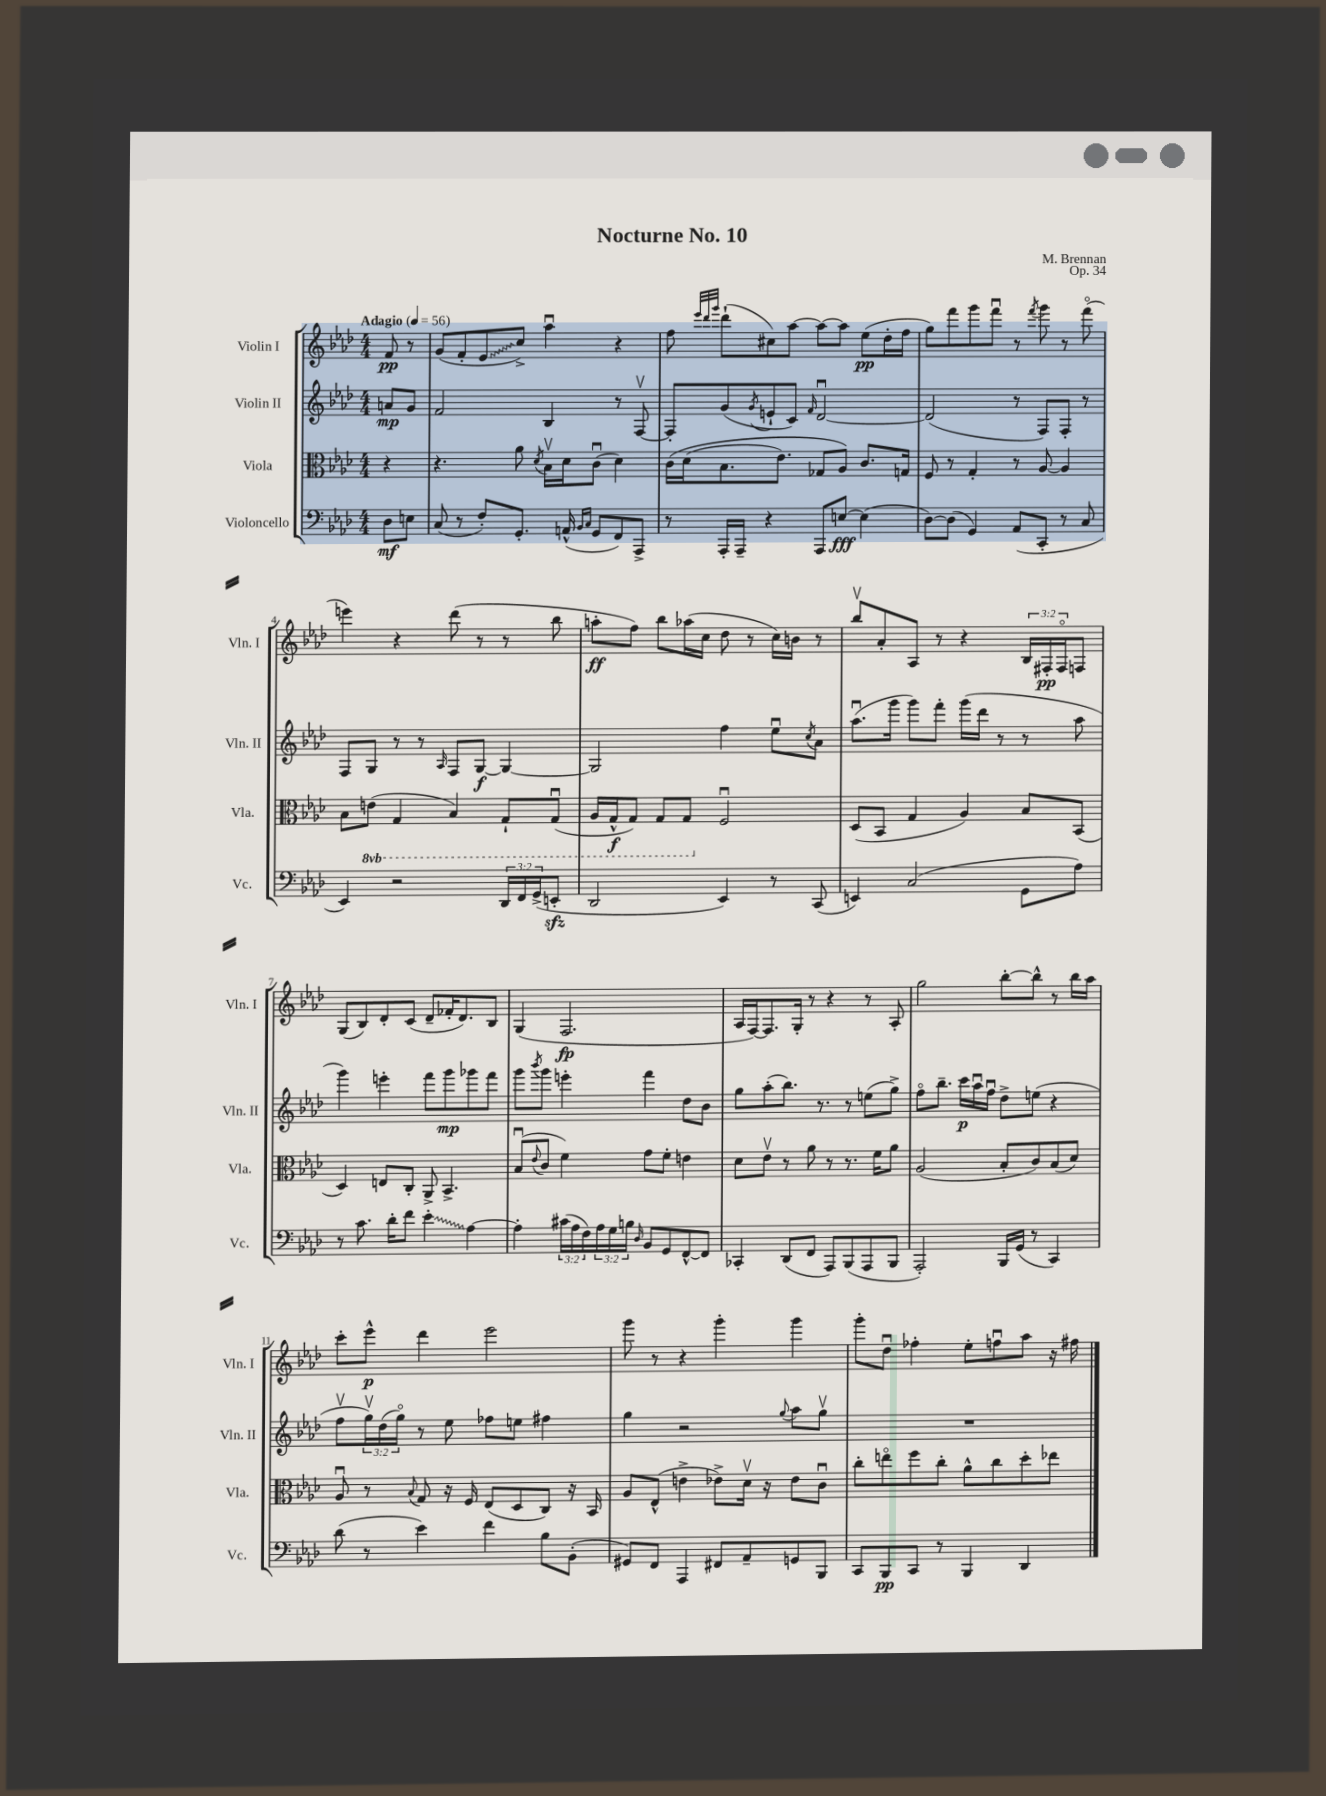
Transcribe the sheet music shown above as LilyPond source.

\header { title = "Nocturne No. 10" composer = "M. Brennan" opus = "Op. 34" }
<<
\new StaffGroup <<
\new Staff = "s0" \with { instrumentName = "Violin I" shortInstrumentName = "Vln. I" } {
    \clef treble \key aes \major \numericTimeSignature \time 4/4 \override Staff.TupletNumber.text = #tuplet-number::calc-fraction-text \partial 4 \tempo "Adagio" 4 = 56
    f'8\pp r8 |
    g'8( f'8-. \once \override Glissando.style = #'zigzag ees'8\glissando c''8->) aes''4\downbow r4 |
    f''8 \grace { ees'''32 des'''32 g'''32 } des'''8-!( cis''8) aes''8~ aes''8~ aes''8 ees''8\pp( des''16-. f''16 |
    g''8) f'''8 g'''8 f'''8\downbow r8 \acciaccatura { f'''8 } g'''8 r8 f'''8\flageolet( |
    e'''4) r4 des'''8( r8 r8 bes''8 |
    a''8-.\ff f''8) bes''8 aes''16( c''16 des''8 r8 c''16) b'16 r8 |
    bes''8\upbow aes'8-. aes8 r8 r4 \tuplet 3/2 { bes16 fis16-.\pp fis16\flageolet } f8 |
    g8( bes8) des'8-. c'8( des'8-- fes'16-. des'8.) bes8 |
    g4( f2.\fp |
    aes16 f16~) f8. g16-. r8 r4 r8 aes8-. |
    g''2 bes''8~-. bes''8-^ r8 bes''16 aes''16 |
    c'''8-. ees'''8-^\p des'''4 ees'''2 |
    g'''8 r8 r4 g'''4-. g'''4 |
    g'''8-. des''8\downbow fes''4-. ees''8-. f''8\downbow aes''8 r16 fis''16 \bar "|." |
}
\new Staff = "s1" \with { instrumentName = "Violin II" shortInstrumentName = "Vln. II" } {
    \clef treble \key aes \major \numericTimeSignature \time 4/4 \override Staff.TupletNumber.text = #tuplet-number::calc-fraction-text \partial 4
    a'8\mp g'8 |
    f'2 bes4 r8 f8~\upbow |
    f8-. g'8( \acciaccatura { g'8 } e'8-! c'8) \grace { f'16 } des'2~\downbow |
    des'2( r8 f8) f8-. r8 |
    f8 g8 r8 r8 \grace { aes16 } f8 g8~\f g4~ |
    g2 f''4 ees''8\downbow \acciaccatura { c''8 } aes'8 |
    aes''8.\downbow( g'''16 g'''8) f'''8-. g'''16( des'''16 r8 r8 aes''8 |
    g'''4) e'''4-. f'''8 g'''8\mp ges'''8 f'''8 |
    g'''8 \acciaccatura { bes'''8 } g'''8 e'''4-. f'''4 des''8 bes'8 |
    g''8 aes''8-.( bes''8.) r8. r8 e''8( g''8->) |
    f''8\flageolet bes''8.-- c'''16\p aes''16\downbow f''16\downbow des''8-> e''8( r4 |
    f''8\upbow \tuplet 3/2 { g''16\upbow) des''16( g''16\flageolet) } r8 ees''8 fes''8 e''8 fis''4 |
    g''4 r2 \appoggiatura { g''8 } aes''8 g''8\upbow |
    R1 \bar "|." |
}
\new Staff = "s2" \with { instrumentName = "Viola" shortInstrumentName = "Vla." } {
    \clef alto \key aes \major \numericTimeSignature \time 4/4 \set Staff.ottavationMarkups = #ottavation-simple-ordinals \partial 4
    r4 |
    r4. aes'8 \acciaccatura { des'8 } bes16\upbow des'16 c'8\downbow( des'4) |
    c'16\( des'16( bes8. ees'8.) ges8 aes8\) c'8. g16 |
    f8 r8 g4-. r8 aes8~ aes4 |
    bes8 \ottava #-1 e8( g,4 bes,4) g,8-! g,8\downbow( |
    aes,16 g,16-^\f g,8) g,8 g,8 \ottava #0 f2\downbow |
    des8( bes,8 g4 aes4) bes8 bes,8( |
    des4) e8 c8-. aes,8-> bes,4.-> |
    bes8\downbow( \appoggiatura { ees'8 } c'8 f'4) g'8 f'8-. e'4 |
    des'8 ees'8\upbow r8 aes'8 r8 r8. f'16 aes'8 |
    aes2( bes8-. c'8) bes8( des'8) |
    aes8\downbow r8 \appoggiatura { bes8 } g8 r16 f16 ees8( des8 c8) r16 bes,16 |
    aes8 ees8-^( e'4-> ees'8->) des'16\upbow r16 ees'8 c'8\downbow |
    c''8-. e''8\flageolet f''8 c''8-. aes'8-^ c''8 des''8-. ees''8 \bar "|." |
}
\new Staff = "s3" \with { instrumentName = "Violoncello" shortInstrumentName = "Vc." } {
    \clef bass \key aes \major \numericTimeSignature \time 4/4 \override Staff.TupletNumber.text = #tuplet-number::calc-fraction-text \partial 4
    des8\mf e8 |
    c8( r8 f8-.) g,8.-. a,16-^( \grace { bes,16 c16 } g,8 f,8) aes,,8-> |
    r8 aes,,16-. aes,,16-- r4 aes,,8 e8~\fff e4( |
    des8~) des8( g,4) aes,8( c,8-. r8 c8 |
    ees,4) r2 \tuplet 3/2 { des,16 f,16 g,16->( } e,8-.\sfz |
    des,2 ees,4) r8 c,8( |
    e,4) c2( g,8 aes8) |
    r8 c'8. des'16-. f'8 \once \override Glissando.style = #'zigzag ees'4-.\glissando aes4~ |
    aes4-. \tuplet 3/2 { cis'16( aes16 f16) } \tuplet 3/2 { aes16 g16 b16 } \grace { des16 } bes,8 g,8 f,8~-^ f,8 |
    ces,4-. des,8( f,8 aes,,8) bes,,8( aes,,8 bes,,8 |
    aes,,2-.) bes,,16 g,16( r8 c,4) |
    des'8( r8 ees'4) f'4 bes8 bes,8-.( |
    gis,8) f,8 aes,,4 fis,8 aes,8-- g,8 bes,,8 |
    c,8 bes,,8\pp c,8 r8 bes,,4 des,4 \bar "|." |
}
>>
>>
